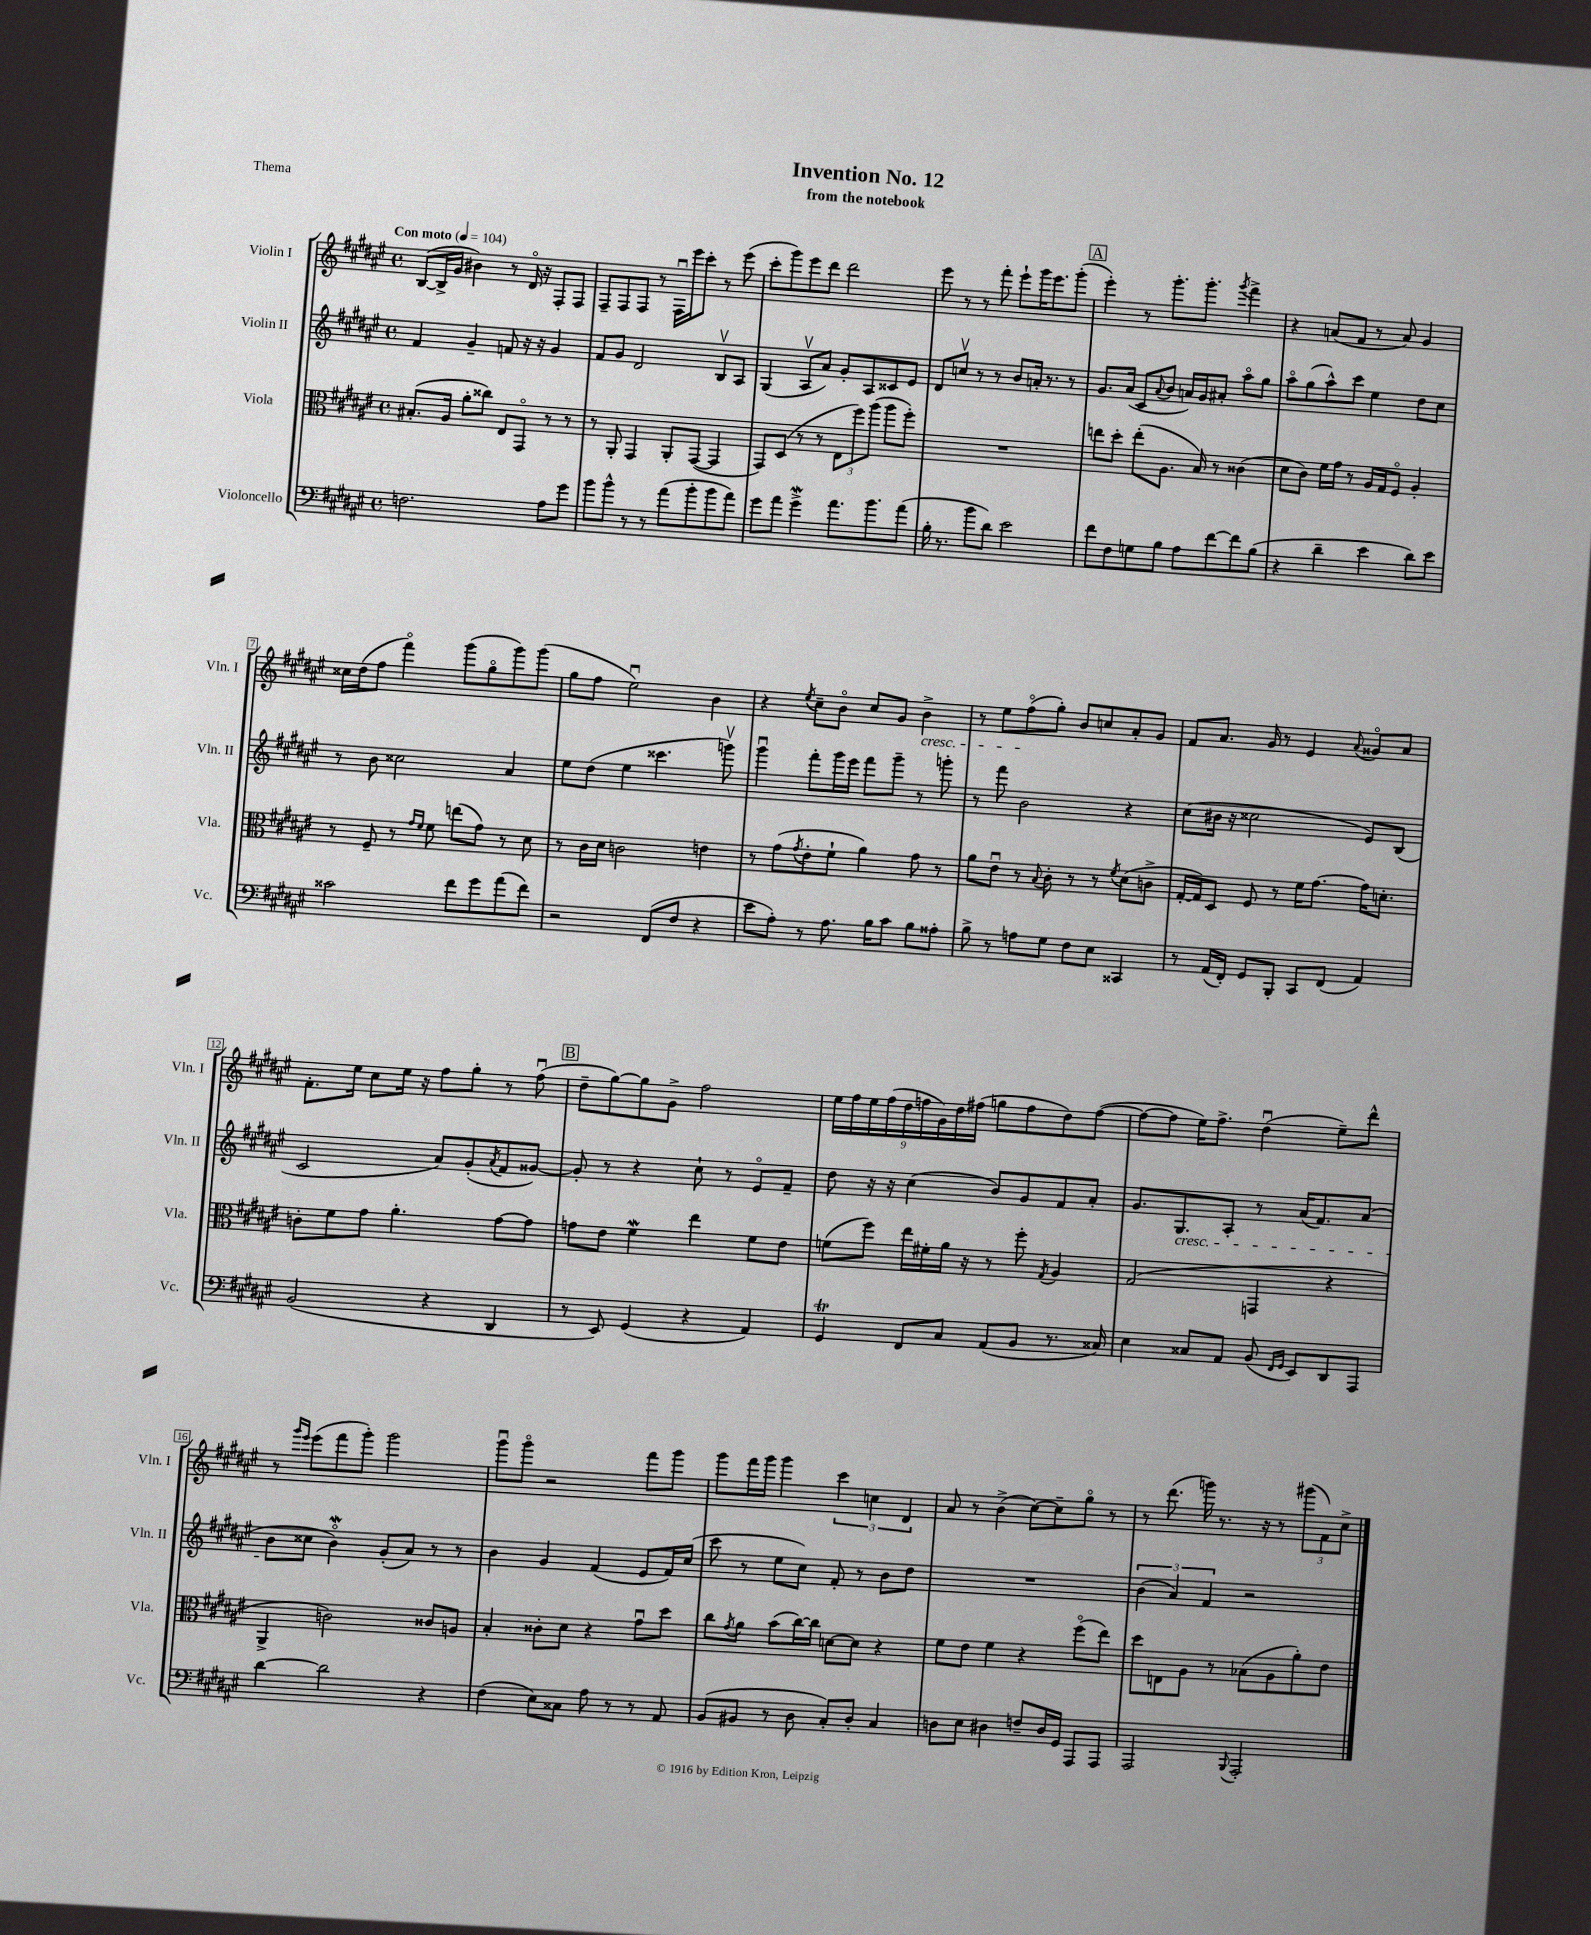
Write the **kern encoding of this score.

**kern	**kern	**kern	**kern
*staff4	*staff3	*staff2	*staff1
*clefF4	*clefC3	*clefG2	*clefG2
*k[f#c#g#d#a#e#]	*k[f#c#g#d#a#e#]	*k[f#c#g#d#a#e#]	*k[f#c#g#d#a#e#]
*M4/4	*M4/4	*M4/4	*M4/4
*met(c)	*met(c)	*met(c)	*met(c)
*MM104	*MM104	*MM104	*MM104
2.F	(8.B#'	4f#	([8B
.	.	.	16B^]
.	16A#	.	16g#
.	8a#'	4g#~	4b#)
.	8cc##)	.	.
.	8E#	8f	8r
.	8GG#o	16r	16d#o
.	.	16r	16r
8A#	8r	4g#	8F#'
8g#	8r	.	8F#
=	=	=	=
8b	8r	8f#	8F#~
8b^^	8AA#'	8g#	8F#
8r	4GG#	2d#	8F#
8r	.	.	8r
(8a#	8AA#'	.	16F#u
.	.	.	16eee#
8b'	([8GG#	.	8ccc#'
8b	4GG#]	8Bv	8r
8a#)	.	8A#	(8eee#
=	=	=	=
8g#	8GG#)	(4G#	8ccc#'
8a#	(8D#	.	8ggg#)
4g#^	8r	8A#v	8eee#
.	8r	8a#)	8ddd#
8.a#	12E#	8g#'	2ddd#
.	12ff#)	.	.
.	.	8A#	.
.	(12aa#	.	.
8.b	.	.	.
.	8aa#	8c##	.
(8a#	8ff#')	8e#	.
=	=	=	=
16B'	1r	8d#	8eee#
8.r	.	.	.
.	.	8ccv	8r
8b	.	8r	8r
8d#)	.	8r	8fff#'
2e#	.	8b	8eee#`
.	.	16a'	16ggg#
.	.	8.r	8.eee#
.	.	8r	(8ggg#'
=	=	=	=
8f#	8ee	8.g#	4eee#')
8F#	8dd#'	.	.
.	.	(16a#	.
8G	(8ee'	8c#	8r
.	.	8qqa#	.
8B	8.A#	8b	8.ggg#'
8A#	.	16a)	.
.	16B)	16g#	8.ggg#'
[8f#	8r	8a#'	.
.	.	.	8qggg#
8f#]	(4c##	8aa#o	4fff#^
(8B	.	8gg#	.
=	=	=	=
4r	8d#	8aa#o	4r
.	8c#)	(8gg#	.
4d#~	16f#	8aa#^^)	(8a
.	16g#	.	.
.	8r	8ccc#	8f#
4e#	16A#	4ee#	8r
.	16G#	.	.
.	8F#o	.	8a)
8d#)	4A#'	8dd#	4g#
8e#	.	8cc#	.
=	=	=	=
2c##	8r	8r	16cc##
.	.	.	(16dd#
.	8F#~	8b	8ff#
.	8r	2cc##	4fff#o)
.	16qqg#	.	.
.	16qqf#	.	.
.	8f#	.	.
8f#	(8ee	.	(8ggg#
8g#	8g#)	.	8gg#o
(8a#	8r	4a#	8ggg#)
8f#)	8d#	.	(8ggg#
=	=	=	=
2r	8r	8ee#	8gg#
.	16c#	(8dd#	8ff#
.	16d#	.	.
.	2c	4ee#	2ee#u)
(8FF#	.	4.ccc##	.
8F#	.	.	.
4r	4e	.	4b
.	.	8gggv)	.
=	=	=	=
8e#	8r	4ggg#u	4r
8A#')	(8g#	.	.
.	8qg#	.	8qee#
8r	8e#'	8fff#'	8cc#~
8.A#	8f#`	16ggg#	8bo
.	.	16eee#	.
.	4a#)	8fff#	8cc#
16B	.	.	.
8c#	.	8ggg#~	8g#
8B	8g#	8r	4b^
8A##'	8r	8ggg'	.
=	=	=	=
8B^	8a#	8r	8r
8r	8e#u	8fff#	8ee#
8A	8r	2b	(8ff#o
.	8qqB	.	.
8G#	8c#'	.	8gg#')
8F#	8r	.	8b
8E#	8r	.	8cc
.	8qf#	.	.
4CC##	(8d#	4r	8a#'
.	8c^	.	8g#
=	=	=	=
8r	[16G#'	(8cc#	8f#
.	16G#])	.	.
(16AA#	8D#	16b#	8.a#
16FF#')	.	16r	.
8GG#	8F#	2cc##	.
.	.	.	16g#
8BBB'	8r	.	8r
8CC#	16f#	.	4e#
.	[8.g#	.	.
(8FF#	.	.	.
.	.	.	8qqa#
4AA#)	16g#]	8e#)	8g##o
.	8.d'	.	.
.	.	(8B	8a#
=	=	=	=
(2BB	8c'	2c#	8.f#'
.	8f#	.	.
.	.	.	16ee#
.	8g#	.	8cc#
.	4.a#'	.	16ee#
.	.	.	16r
4r	.	8a#)	8ff#
.	.	(8g#'	8gg#'
.	.	8qa#	.
4DD#	[8g#	8f#	8r
.	8g#]	[8g##)	(8ff#u
=	=	=	=
8r	8g	8g##']	8dd#~
8EE#)	8e#	8r	[8gg#)
(4GG#	4f#	4r	8gg#]
.	.	.	8g#^
4r	4ee#	8cc#`	2ff#
.	.	8r	.
4AA#)	8f#	8e#o	.
.	8e#	8f#~	.
=	=	=	=
4GG#	(8f	8dd#	18ee#
.	.	.	18ff#
.	.	.	18ee#
.	8ff#)	16r	.
.	.	.	(18ff#
.	.	16r	.
.	.	.	18dd#
8FF#	16ee#	(4cc#	.
.	.	.	18ff
.	16f#'	.	.
.	.	.	18g#)
8C#	16a#	.	.
.	.	.	18dd#
.	16r	.	.
.	.	.	(18ff#
(8AA#	8r	8b)	8gg
8BB	8ff#'	8g#	8ff#
.	8qG#	.	.
8.r	4A#	8f#	8dd#)
.	.	8a#'	([8ff#
16C##)	.	.	.
=	=	=	=
4E#	(2G#	8.g#	8ff#_
.	.	.	8ff#]
.	.	8.G#	.
8C##	.	.	16ee#)
.	.	.	8.ff#^
8AA#	.	8A#'	.
(8BB	4GG	8r	(4dd#u
16qqFF#	.	.	.
16qqGG#	.	.	.
8EE#)	.	(16a#	.
.	.	8.f#)	.
8DD#	4r	.	8ee#~)
8AAA#	.	(8a#	8ddd#^^
=	=	=	=
[4d#	4AA#^	8b	8r
.	.	.	16qqggg#
.	.	.	16qqeee#
.	.	8cc##	(8eee#
2d#]	2c)	4bo)	8fff#
.	.	.	8ggg#')
.	.	(8g#'	2ggg#
.	.	8a#)	.
4r	8c##	8r	.
.	8A	8r	.
=	=	=	=
(4F#	4B'	4b	8ggg#u
.	.	.	8ggg#o
8E#)	8c##'	4g#	2r
8C##	8d#	.	.
8A#	4r	(4f#	.
8r	.	.	.
8r	8g#u	8e#	8fff#
8AA#	8dd#	16f#)	8ggg#
.	.	(16cc#	.
=	=	=	=
(8BB	8cc#	8ccc#	8ggg#
.	8qg#	.	.
8BB#	8a#	8r	16fff#
.	.	.	16ggg#
8r	(8b	8ee#	4ggg#
8D#	[16cc#)	8cc#)	.
.	16cc#]	.	.
8C#')	[8d	8f#'	6ccc#
8D#'	8d]	8r	.
.	.	.	6cc
4C#	4r	8b	.
.	.	.	6d#
.	.	8dd#	.
=	=	=	=
8D	8f#	1r	8a#
8E#	8e#	.	8r
4D#	4f#	.	(4b^
8F~	4r	.	[8cc#)
16D#	.	.	8cc#~]
16GG#	.	.	.
8AAA#	(8ff#o	.	8gg#o
8AAA#	8ee#)	.	8r
=	=	=	=
2AAA#	8dd#	(6b	8r
.	8E	.	(8.ddd#
.	.	6a#)	.
.	8A#	.	.
.	.	.	16ggg)
.	.	6f#	.
.	8r	.	8.r
8qqBBB	.	.	.
2AAA#'	(8B-	2r	.
.	.	.	16r
.	8A#	.	8r
.	8a#')	.	(12ggg#
.	.	.	12f#)
.	8e#	.	.
.	.	.	12cc#^
==	==	==	==
*-	*-	*-	*-
